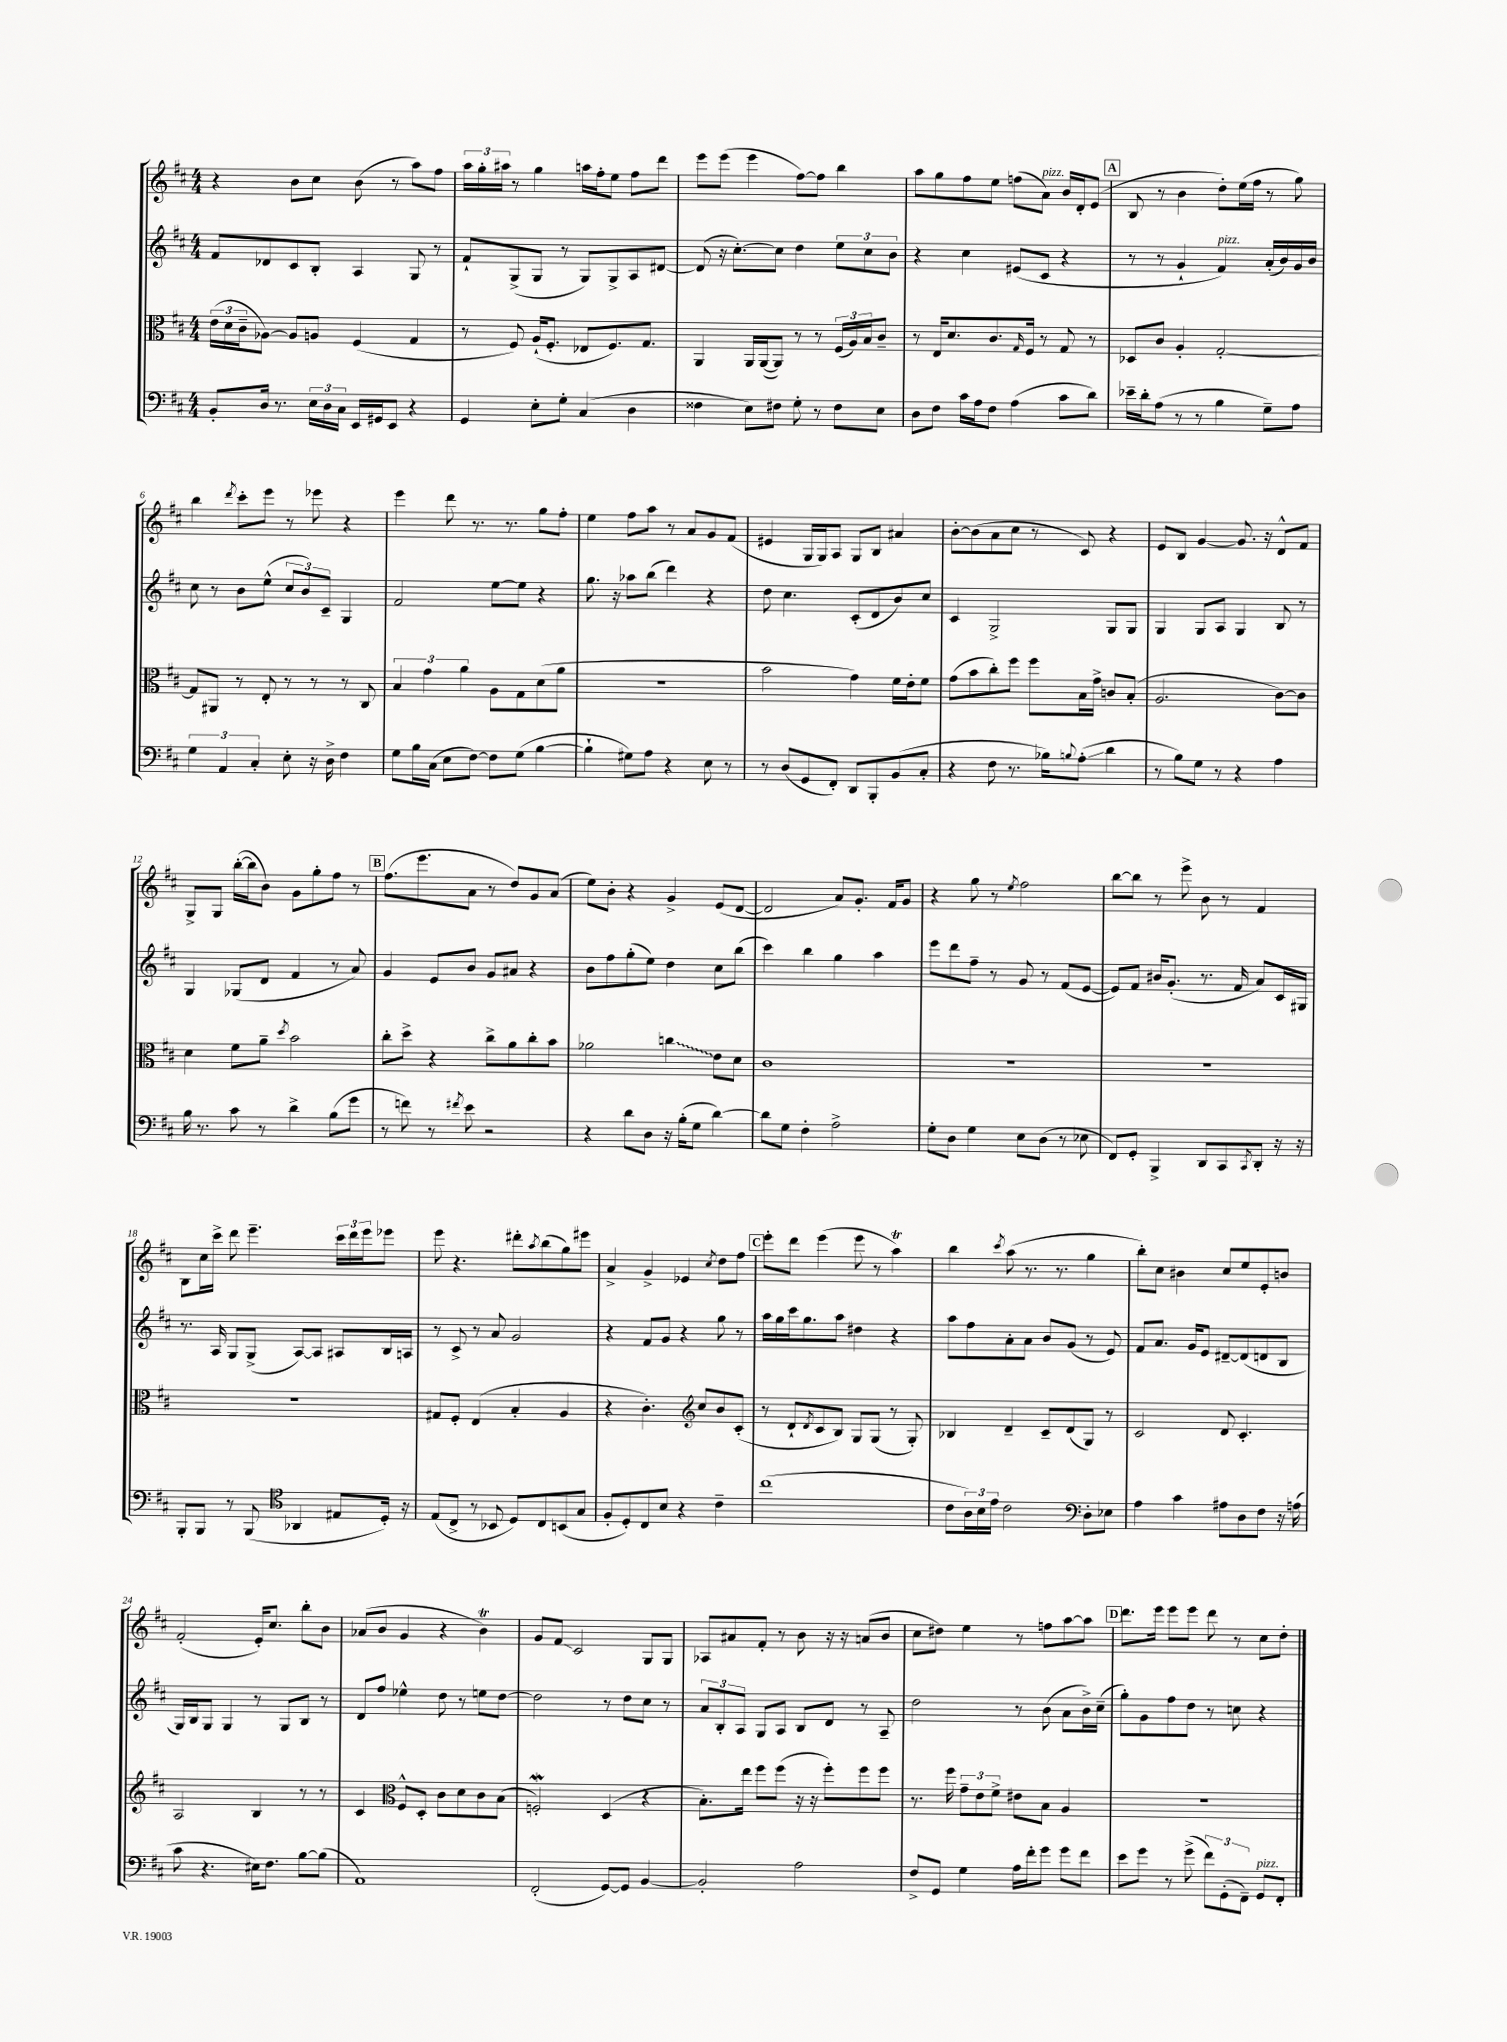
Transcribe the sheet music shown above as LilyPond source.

<<
\new StaffGroup <<
\new Staff = "s0" {
    \clef treble \key d \major \numericTimeSignature \time 4/4
    r4 b'8 cis''8 b'8( r8 a''8) fis''8 |
    \tuplet 3/2 { a''16 g''16-. ais''16 } r8 g''4 a''16 fis''16-. e''8 fis''8 d'''8 |
    e'''8 e'''8( e'''4 fis''8~) fis''8 b''4 |
    a''8 g''8 fis''8 e''8 f''8( a'8^\markup { \italic "pizz." }) b'16 d'16-. e'8( |
    \mark \markup { \box "A" } b8 r8 b'4 d''8-.) e''16( fis''16 r8 g''8) |
    b''4 \acciaccatura { d'''8 } cis'''8-. e'''8 r8 ees'''8 r4 |
    e'''4 d'''8 r8. r8. g''8 fis''8-. |
    e''4 fis''8 a''8 r8 a'8 g'8 fis'8( |
    eis'4 g16 g16) a8 g8 b8 ais'4 |
    b'8~-. b'8( a'8 cis''8 r8 cis'8) r4 |
    e'8 b8 g'4~ g'8. r16 d'8-^ fis'8 |
    g8-> g8 b''16~-.( b''16 b'8) g'8 g''8-. fis''8 r8 |
    \mark \markup { \box "B" } fis''8.( e'''8. a'8 r8 d''8) g'8 a'8( |
    e''8) b'8-. r4 g'4-> e'8( d'8~ |
    d'2 a'8) g'8.-. fis'16 g'8 |
    r4 g''8 r8 \acciaccatura { e''8 } fis''2 |
    b''8~ b''8 r8 e'''8-> b'8 r8 fis'4 |
    b8 cis''16 cis'''16-> d'''8 e'''4.-- \tuplet 3/2 { cis'''16 d'''16 e'''16 } ees'''8 |
    e'''8 r4. dis'''8-. \acciaccatura { a''8 } b''8( g''8) eis'''8 |
    a'4-> g'4-> ees'4 \acciaccatura { cis''8 } d''8 fis''8 |
    \mark \markup { \box "C" } e'''8-. d'''8 e'''4( e'''8 r8 a''4\trill) |
    b''4 \acciaccatura { cis'''8 } a''8( r8. r8. g''4 |
    b''8-.) cis''8 bis'4 cis''8 e''8 e'8-. b'8 |
    fis'2-.( e'16-.) cis''8. b''8-. b'8 |
    aes'8( b'8 g'4 r4 b'4\trill) |
    g'8 fis'8\glissando cis'2 g8 g8 |
    aes8 ais'8 fis'8-. r8 b'8 r16 r16 a'8( b'8 |
    cis''8 dis''8) e''4 r8 f''8 a''8~ a''8 |
    \mark \markup { \box "D" } d'''8. e'''16 e'''8 e'''8 d'''8 r8 cis''8 d''8-. \bar "|." |
}
\new Staff = "s1" {
    \clef treble \key d \major \numericTimeSignature \time 4/4
    fis'8 des'8 cis'8 b8-. a4 g8 r8 |
    fis'8-! g8->( g8 r8 g8) g8-> a8 dis'8~ |
    dis'8( r16 cis''8.~-.) cis''8 d''4 \tuplet 3/2 { e''8 cis''8 b'8 } |
    r4 cis''4 eis'8( cis'8 r4 |
    \mark \markup { \box "A" } r8 r8 g'4-! fis'4^\markup { \italic "pizz." }) a'16-.( b'16) g'16 b'16 |
    cis''8 r8 b'8 e''8-^( \tuplet 3/2 { cis''8 b'8) cis'8-- } g4 |
    fis'2 e''8~ e''8 r4 |
    g''8. r16 aes''8 b''8( d'''4) r4 |
    d''8 cis''4. cis'8-.( d'8 b'8) cis''8 |
    cis'4 g2-> g8 g8 |
    g4 g8 a8 g4 b8 r8 |
    g4 ges8( d'8 fis'4 r8 a'8) |
    \mark \markup { \box "B" } g'4 e'8 b'8 g'8 ais'8 r4 |
    b'8 fis''8 g''8-.( e''8) d''4 cis''8 b''8( |
    cis'''4) b''4 g''4 a''4 |
    e'''8 d'''8 fis''8-- r8 g'8 r8 fis'8( e'8~ |
    e'8) fis'8 bis'16 g'8.-.( r8. fis'16 a'8) cis'16 gis16 |
    r8. a16 g8 g8->( a8~) a8 ais8 b16 a16 |
    r8 cis'8-> r8 a'8 g'2 |
    r4 fis'8 g'8 r4 g''8 r8 |
    \mark \markup { \box "C" } a''16 g''16 cis'''16 g''8. a''8 dis''4 r4 |
    a''8 fis''8 a'8-. a'8 b'8 g'8( r8 e'8) |
    fis'8 a'8. g'16 e'8 dis'8~-- dis'8( d'8 b8 |
    g16) b16 g8 g4 r8 g8 b8 r8 |
    d'8 fis''8 ees''4-^ d''8 r8 e''8 d''8~ |
    d''2 r8 d''8 cis''8 r8 |
    \tuplet 3/2 { a'8 b8-. a8 } g8 a8 b8 d'8 r8 a8-- |
    d''2 r8 b'8( a'8 b'16->) cis''16--( |
    \mark \markup { \box "D" } g''8-.) g'8 fis''8 d''8 r8 c''8 r4 \bar "|." |
}
\new Staff = "s2" {
    \clef alto \key d \major \numericTimeSignature \time 4/4
    \tuplet 3/2 { e'16( d'16 cis'16-- } aes8~) aes8 a8 fis4( g4 |
    r8 fis8) a16-!( fis8.-. ees8 fis8.) g8. |
    a,4 a,16 a,16~( a,8) r8 r8 \tuplet 3/2 { fis16( a16) b16 } cis'8-- |
    r8 e16 d'8. cis'8. \grace { g16 } fis16 r8 g8 r8 |
    \mark \markup { \box "A" } des8 cis'8 a4-. g2~-. |
    g8 ais,8 r8 e8-. r8 r8 r8 cis8 |
    \tuplet 3/2 { b4 g'4 a'4 } a8 g8 d'8( a'8 |
    R1 |
    b'2 g'4) fis'16 e'16-. fis'8 |
    g'8( b'8 cis''8-.) fis''8 fis''8 b16 g'16-> c'8 b8-.( |
    a2. cis'8~) cis'8 |
    d'4 fis'8 a'8-- \acciaccatura { d''8 } b'2 |
    \mark \markup { \box "B" } cis''8-. d''8-> r4 cis''8-> a'8 cis''8-. b'8 |
    aes'2 \once \override Glissando.style = #'zigzag c''4\glissando e'8 d'8 |
    cis'1 |
    R1 |
    R1 |
    R1 |
    gis8 fis8-. e4( b4-. a4 |
    r4 cis'4.-.) \clef treble cis''8 b'8 cis'8-.( |
    \mark \markup { \box "C" } r8 d'8-! \acciaccatura { d'8 } cis'8 b8) g8 g8( r8 g8-.) |
    bes4 d'4-- cis'8-- d'8( g8) r8 |
    cis'2 d'8 cis'4.-. |
    a2 b4 r8 r8 |
    cis'4 \clef alto fis8-^ d8-. cis'8 d'8 cis'8 b8( |
    f2-.\mordent) d4( r4 |
    b8.-.) e''16 fis''8 fis''8( r16 r16 fis''8-.) fis''8 fis''8 |
    r8. fis''16 \tuplet 3/2 { g'8-- e'8 fis'8-> } eis'8 b8 a4 |
    \mark \markup { \box "D" } R1 \bar "|." |
}
\new Staff = "s3" {
    \clef bass \key d \major \numericTimeSignature \time 4/4
    b,8-. d16 r8. \tuplet 3/2 { e16 d16 cis16 } e,16 gis,16 e,8 r4 |
    g,4 e8-. g8-. cis4( d4 |
    fisis4 e8) fis8 g8-. r8 fis8 e8 |
    d8 fis8 cis'16 a16 fis8 a4( cis'8 d'8) |
    \mark \markup { \box "A" } ees'16-- d'16-. a8( r8 r8 b4 g8--) a8 |
    \tuplet 3/2 { g4 a,4 cis4-. } e8-. r16 d16-> fis4 |
    g8 b16 cis16( e8 fis8~) fis8 g8( b4~ |
    b4-! gis8) a8 r4 e8 r8 |
    r8 d8( g,8 fis,8-.) d,8 b,,8-. b,8( cis8-. |
    r4 fis8 r8. bes16) \appoggiatura { b8 } a8-.\glissando( d'4 |
    r8 b8) g8 r8 r4 a4 |
    b16 r8. cis'8 r8 d'4-> b8( g'8 |
    \mark \markup { \box "B" } r8 f'8) r8 \acciaccatura { fis'8 } e'8 r2 |
    r4 d'8 d8 r16 b16-.( g8 d'4~) |
    d'8 g8 fis4-. a2-> |
    g8-. d8 g4 e8 d8( r8 ees8 |
    fis,8) g,8-. b,,4-> d,8 cis,8 \acciaccatura { cis,8 } d,8-. r16 r16 |
    b,,8-. b,,8 r8 b,,8( \clef tenor aes,4 eis8 d16-.) r16 |
    e8( cis8-> r8 bes,8 d8) cis8 b,8( g8 |
    fis8-. d8-.) cis8 b8 r4 cis'4-- |
    \mark \markup { \box "C" } cis''1( |
    cis'8 \tuplet 3/2 { a16) b16 e'16 } cis'2 \clef bass d8-. ees8 |
    a4 cis'4 ais8 d8 fis8 r16 a16( |
    cis'8 r4. eis16) fis8. b8~ b8( |
    a,1) |
    fis,2-.( g,8~) g,8 b,4~ |
    b,2-. a2 |
    fis8-> g,8 g4 a16 fis'16-. g'8 g'8 fis'8 |
    \mark \markup { \box "D" } e'8 g'8 r8 g'8->( \tuplet 3/2 { fis'8) g,8-.( fis,8--) } g,8^\markup { \italic "pizz." } fis,8-. \bar "|." |
}
>>
>>
